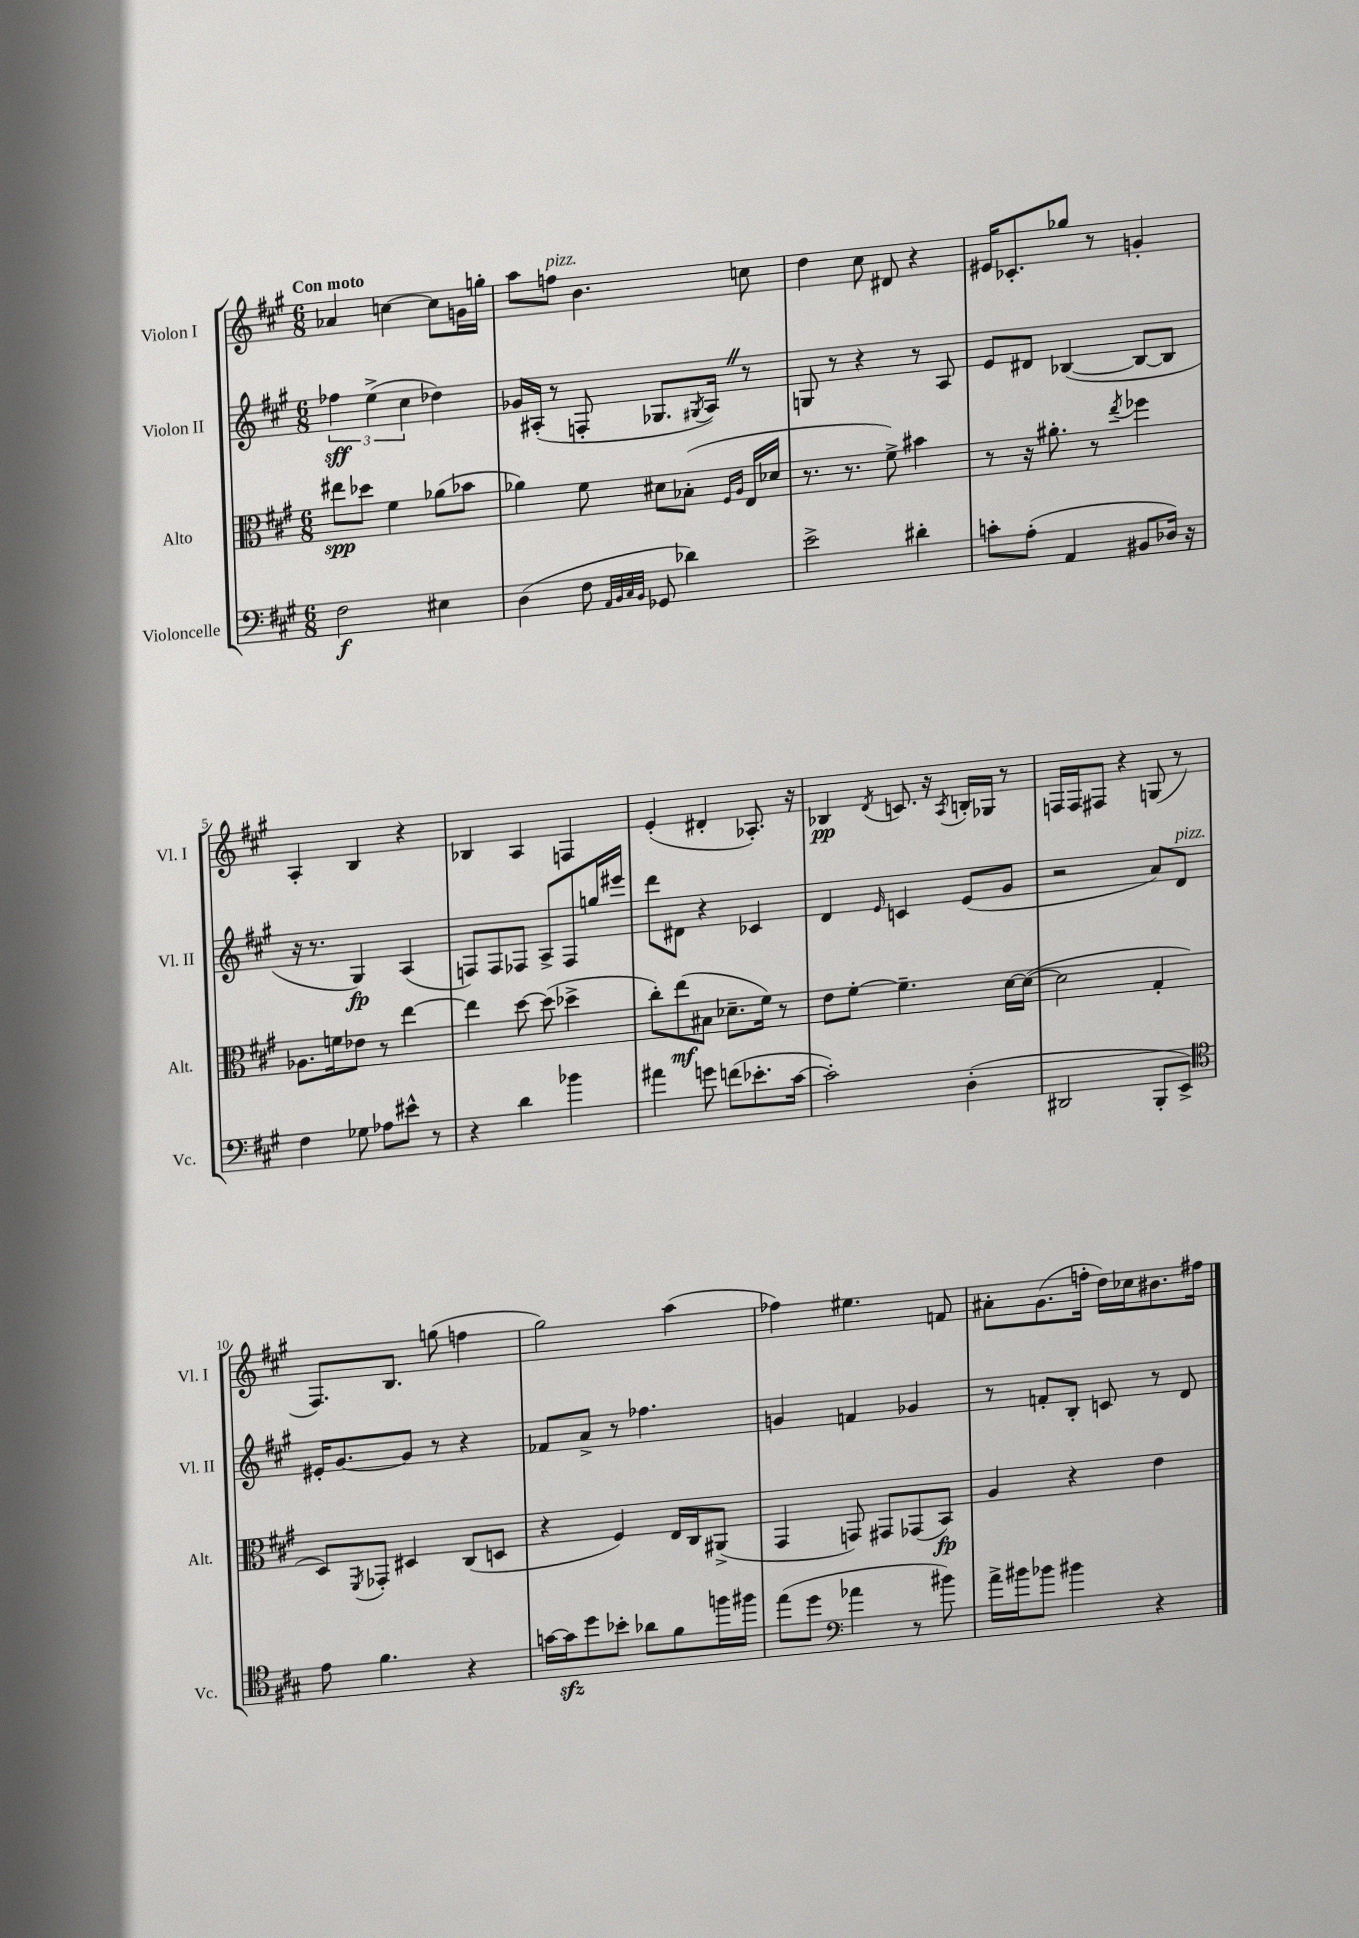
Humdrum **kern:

**kern	**kern	**kern	**kern
*staff4	*staff3	*staff2	*staff1
*clefF4	*clefC3	*clefG2	*clefG2
*k[f#c#g#]	*k[f#c#g#]	*k[f#c#g#]	*k[f#c#g#]
*M6/8	*M6/8	*M6/8	*M6/8
2F#\	8ee#\L	6ff-\	4a-/
.	8dd-\J	.	.
.	.	(6ee^\	.
.	4f#\	.	[4cc\
.	.	6cc#\	.
4E#\	(8a-\L	4dd-\)	8cc\]L
.	8b-\J	.	16g\L
.	.	.	16gg'\JJ
=	=	=	=
(4D\	4a-\)	16g-/LL	8aa\L
.	.	(16A#'/JJ	.
.	.	8r	8ff\J
8F#\	8f#\	8F'/	4.b\
32qqAA/LLL	.	.	.
32qqBB/	.	.	.
32qqC#/	.	.	.
32qqBB/JJJ	.	.	.
8GG-/	8d#\L	8.G-/L	.
4d-\)	(8B-'\J	.	.
.	.	8qG#/	.
.	.	16A#/Jk)	.
.	16qqF#/LL	.	.
.	16qqA/JJ	.	.
.	16E/LL	8r	8cc\
.	16d-/JJ	.	.
=	=	=	=
2e^\	8.r	8G/	4dd\
.	.	8r	.
.	8.r	.	.
.	.	4r	8cc#\
.	8f#^\)	.	8d#/
4d#'\	4b#\	8r	4r
.	.	8A/	.
=	=	=	=
8c'\L	8r	8e/L	16e#/LK
.	.	.	8.c-'/
(8A'\J	16r	8d#/J	.
.	8.a#'\	.	.
4AA/	.	([4B-/	8gg-/J
.	8r	.	8r
.	8qee/	.	.
8BB#/L	4ff-\	8B-/_L	4g'/
16D-/Jk)	.	8B-/]J	.
16r	.	.	.
=	=	=	=
4F#\	8.A-\L	16r	4A'/
.	.	8.r	.
.	16f\k	.	.
8G-\	8e-\J	4G#/)	4B/
8A-\L	8r	.	.
8e#^^\J	[4ee\	(4A/	4r
8r	.	.	.
=	=	=	=
4r	4ee\]	8F/L)	4B-/
.	.	8F/	.
4d\	[8dd\	8F-/J	4A/
.	(8dd\]	8A^/L	.
4b-\	4dd-^\	8F-/	4F/
.	.	16gg/L	.
.	.	16eee#/JJ	.
=	=	=	=
4a#\	8cc#'\L)	8ddd\L	(4e'/
.	(8ee\	8d#\J	.
8g\	8B#\J	4r	4d#'/
(8f\L	8.d-~\L	.	.
8.e-'\	.	4c-/	8.A-'/)
.	16f#\Jk)	.	.
.	8r	.	.
[16c#\Jk	.	.	16r
=	=	=	=
2c#'\])	8e\L	4d/	4B-/
.	[8f#'\J	.	.
.	.	16qqe/	8qd/
.	4.f#~\]	4c/	8.c/
.	.	.	16r
.	.	.	8qA/
(4D'\	.	(8e/L	16B'/LL
.	.	.	16G-/JJ
.	[16d\LL	8g#/J	8r
.	(16d\_JJ	.	.
=	=	=	=
2DD#/	2d\]	2r	16F/LL
.	.	.	16F/J
.	.	.	8F#/J
.	.	.	4r
8BBB'/L	4G#'/	8a/L)	(8G/
8EE^/J)	.	8d/J	8r
=	=	=	=
*clefC4	*	*	*
8e\	8D/L)	16e#'/LK	8.F#/L)
.	.	[8.g#/	.
.	8qFF#/	.	.
4.f#\	8GG-'/J	.	.
.	.	.	8.B/J
.	4D#/	8g#/]J	.
.	.	8r	(8gg\
4r	(8C#/L	4r	4ff\
.	8D/J	.	.
=	=	=	=
[16g\LL	4r	8f-/L	2gg#\)
16g\]J	.	.	.
8dd\	.	8a^/J	.
8b-'\J	4F#/)	8r	.
8a-\L	.	4.ff-\	.
8f#\	16E/LL	.	(4aa\
.	16C#/J	.	.
16ff\L	(8AA#^/J	.	.
16ff#\JJ	.	.	.
=	=	=	=
(8ee\L	4GG#/	4g/	4ff-\)
8dd\J	.	.	.
*clefF4	*	*	*
4a-\	8GG/)	4f/	4.ee#\
.	8GG#/L	.	.
8r	(8GG-/	4g-/	.
8b#\)	8BB/J)	.	8f/
=	=	=	=
16a^\LL	4A/	8r	8a#'\L
16b#\J	.	.	.
8b-\J	.	8f'/L	(8.g#\
4b#\	4r	8B'/J	.
.	.	.	16ff'\Jk
.	.	8c/	16dd\LL)
.	.	.	16cc-\J
4r	4e\	8r	8.b#\
.	.	8d/	.
.	.	.	16ff#\Jk
==	==	==	==
*-	*-	*-	*-
